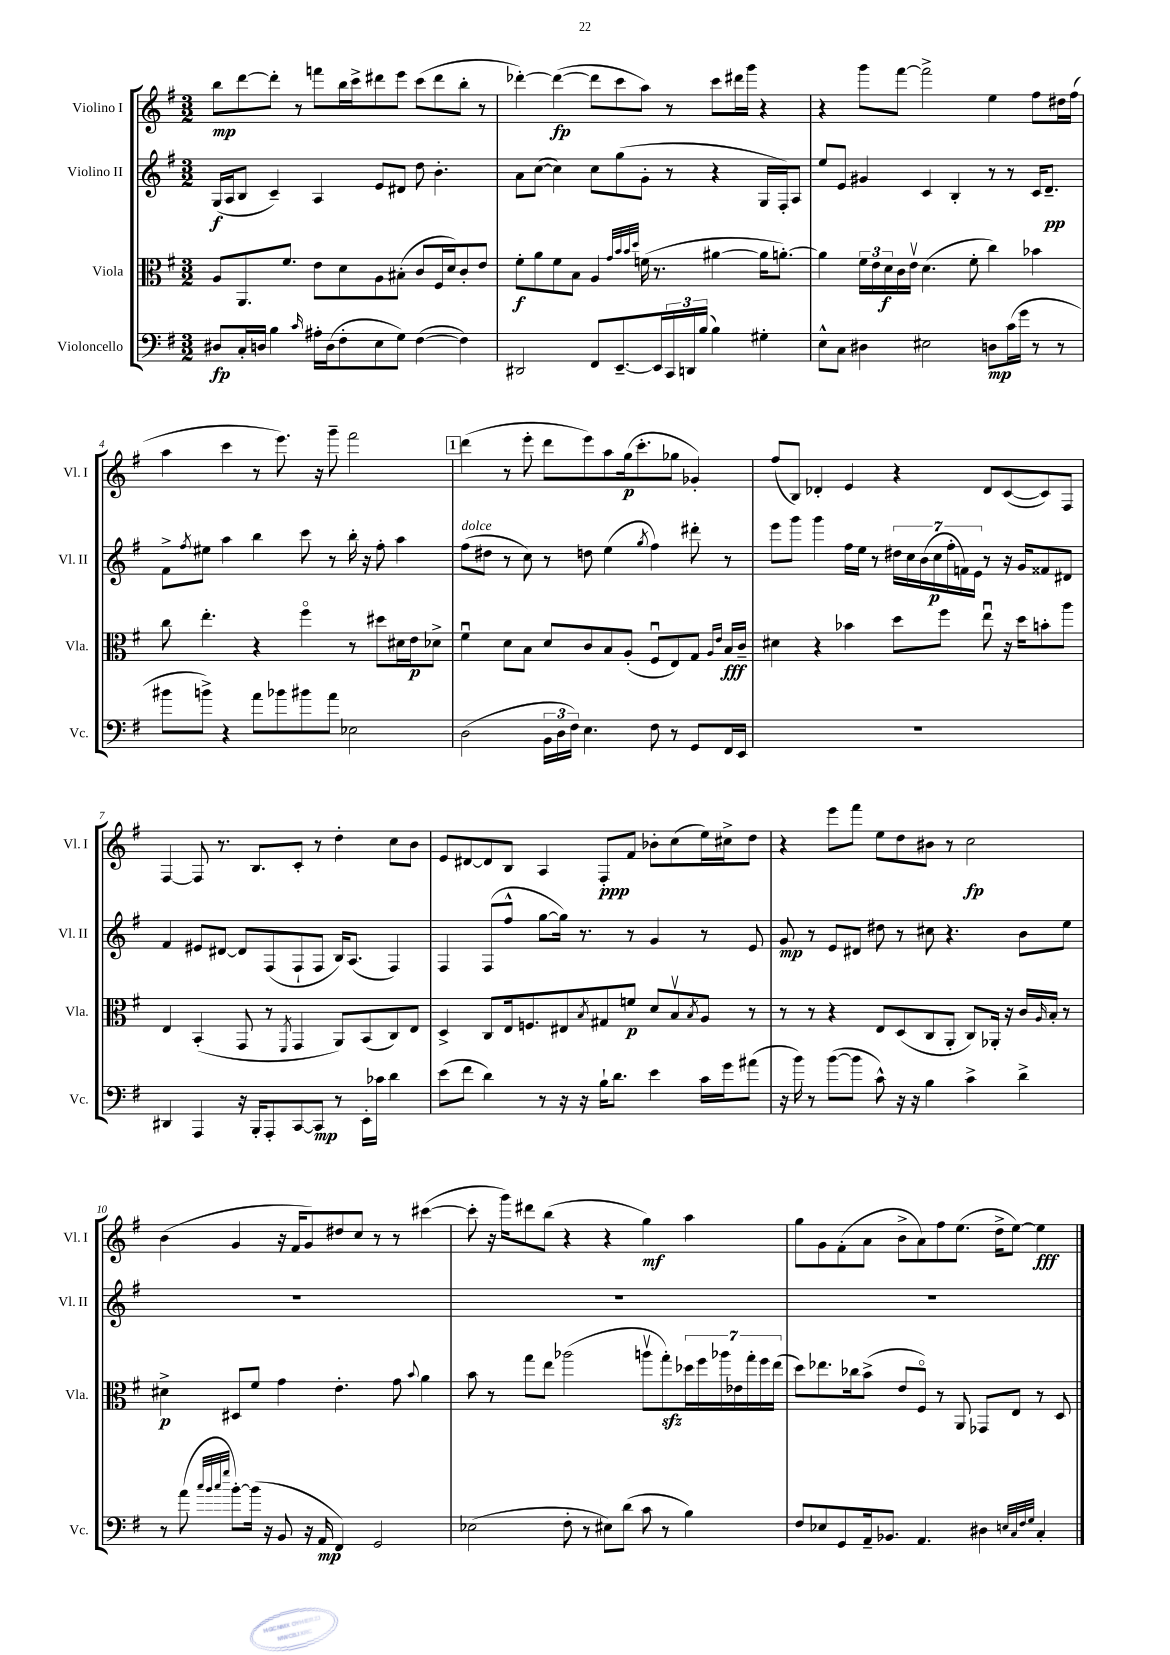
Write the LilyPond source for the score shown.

<<
\new StaffGroup <<
\new Staff = "s0" \with { instrumentName = "Violino I" shortInstrumentName = "Vl. I" } {
    \clef treble \key g \major \numericTimeSignature \time 3/2
    b''8\mp d'''8~ d'''8-. r8 f'''8 b''16 c'''16-> dis'''8 e'''8 c'''8( dis'''8 b''8-. r8 |
    des'''4~-.) des'''4~\fp( des'''8 c'''8 a''8) r8 c'''8 dis'''16 g'''16 r4 |
    r4 g'''8 fis'''8~ fis'''2-> e''4 fis''8 dis''16 fis''16( |
    a''4 c'''4 r8 e'''8.) r16 g'''8-- fis'''2 |
    \mark \markup { \box "1" } d'''4( r8 e'''8-. d'''8 e'''8) a''8 g''16\p( c'''8.-. ges''8 ges'4-.) |
    fis''8( b8) des'4-. e'4 r4 des'8 c'8~( c'8) fis8 |
    fis4~ fis8 r8. b8. c'8-. r8 d''4-. c''8 b'8 |
    e'8 dis'8~ dis'8 b8 a4 fis8-.\ppp fis'8 bes'8-. c''8( e''16) cis''16-> d''8 |
    r4 e'''8 fis'''8 e''8 d''8 bis'8 r8 c''2\fp |
    b'4( g'4 r16 fis'16 g'8) dis''8 c''8 r8 r8 cis'''4~( |
    cis'''8-. r16 g'''16) dis'''8 b''8( r4 r4 g''4\mf) a''4 |
    g''8 g'8 fis'8-.( a'8 b'8-> a'8) fis''8 e''8.( d''16-> e''8~) e''4\fff \bar "|." |
}
\new Staff = "s1" \with { instrumentName = "Violino II" shortInstrumentName = "Vl. II" } {
    \clef treble \key g \major \numericTimeSignature \time 3/2
    g16\f( a16 b8 c'4--) a4 e'8 dis'8 d''8 b'4.-. |
    a'8 c''8~( c''4) c''8 g''8( g'8-. r8 r4 g16 fis16-.) a8 |
    e''8 e'8 gis'4 c'4 b4-. r8 r8 c'16 d'8.--\pp |
    fis'8-> \acciaccatura { fis''8 } eis''8 a''4 b''4 c'''8 r8 b''16-. r16 fis''8-. a''4 |
    \mark \markup { \box "1" } fis''8^\markup { \italic "dolce" }( dis''8 r8 c''8) r8 d''8 e''4( \acciaccatura { g''8 } fis''4) dis'''8-. r8 |
    e'''8 g'''8 g'''4 fis''16 e''16 r8 \tuplet 7/4 { dis''16 c''16 b'16( c''16\p fis''16-. f'16) e'16 } r8 r16 g'16 fisis'8 dis'8 |
    fis'4 eis'8 dis'8~ dis'8 fis8( fis8-! fis8 b16) a8.( fis4) |
    fis4 fis8( fis''8-^ g''8~ g''16) r8. r8 g'4 r8 e'8 |
    g'8\mp r8 e'8 dis'8 dis''8 r8 cis''8 r4. b'8 e''8 |
    R1. |
    R1. |
    R1. \bar "|." |
}
\new Staff = "s2" \with { instrumentName = "Viola" shortInstrumentName = "Vla." } {
    \clef alto \key g \major \numericTimeSignature \time 3/2
    a8 a,8. fis'8. e'8 d'8 a8 bis8-.( c'8 fis16 d'16) c'8-. e'8 |
    fis'8-.\f a'8 fis'8 b8 a4 \grace { g'32 b'32 b'32 d''32 } f'16( r8. ais'4~ ais'16 a'8.~-.) |
    a'4 \tuplet 3/2 { fis'16 e'16 d'16\f } c'16 e'16\upbow d'4.( fis'8-. c''4) bes'4 |
    c''8 e''4.-. r4 fis''4\flageolet r8 dis''8 dis'16 e'16\p des'8-> |
    \mark \markup { \box "1" } fis'4\downbow d'8 b8 d'8 c'8 b8 a8-.( fis8\downbow e8) g8 \grace { a16 e'16 } b16\fff c'16-- |
    dis'4 r4 bes'4 d''8 fis''8 e''8\downbow r16 d''16 b'8-. a''8 |
    e4 b,4-.( g,8 r8 \acciaccatura { fis,8 } g,4 a,8) b,8( c8) e8 |
    d4-> c8 e16 f8. eis8 \acciaccatura { b8 } gis8 f'8\p d'8 b8\upbow \acciaccatura { b8 } a8 r8 |
    r8 r8 r4 e8 d8( c8 a,8-. c8) aes,16-. r16 c'16 \grace { a16 } b16-. r8 |
    dis'4->\p dis8 fis'8 g'4 e'4.-. g'8 \appoggiatura { b'8 } a'4 |
    b'8 r8 g''8 e''8 aes''2( a''8\upbow g''8-.\sfz) \tuplet 7/4 { des''16 fis''16 aes''16 ees'16 g''16-. fis''16 e''16( } |
    d''8) ees''8. ces''16 b'8->( e'8 fis8\flageolet) r8 a,8 ges,8 e8 r8 d8 \bar "|." |
}
\new Staff = "s3" \with { instrumentName = "Violoncello" shortInstrumentName = "Vc." } {
    \clef bass \key g \major \numericTimeSignature \time 3/2
    dis8\fp c16-. d16 b4 \grace { c'16 } ais16-. d16( fis8-. e8 g8) fis4~( fis4) |
    dis,2 fis,8 e,8.~-- e,16 \tuplet 3/2 { c,16 d,16 b16( } b4) gis4-. |
    e8-^ c8 dis4 eis2 d8\mp c'16( g'16 r8 r8 |
    bis'8 b'8->) r4 a'8 bes'8 bis'8 a'8 ees2 |
    \mark \markup { \box "1" } d2( \tuplet 3/2 { b,16 d16 fis16) } e4. fis8 r8 g,8 fis,16 e,16 |
    R1. |
    dis,4 a,,4 r16 b,,16-. a,,8-. c,8~ c,8\mp r8 e,16-. ces'16 d'4 |
    e'8( fis'8 d'4) r8 r16 r16 b16-! d'8. e'4 c'16 g'16 ais'8( |
    r16 b'16) r8 b'8~( b'8 c'8-^) r16 r16 b4 c'4-> d'4-> |
    r8 a'8( \grace { c''32 b'32 c''32 g''32 } b'8~-.) b'16( r16 b,8 r16 a,16\mp fis,4) g,2 |
    ees2( fis8-. r8 eis8) d'8( c'8 r8 b4) |
    fis8 ees8 g,8 a,16-- bes,8. a,4. dis4 \grace { e32 c32 fis32 g32 } c4-. \bar "|." |
}
>>
>>
